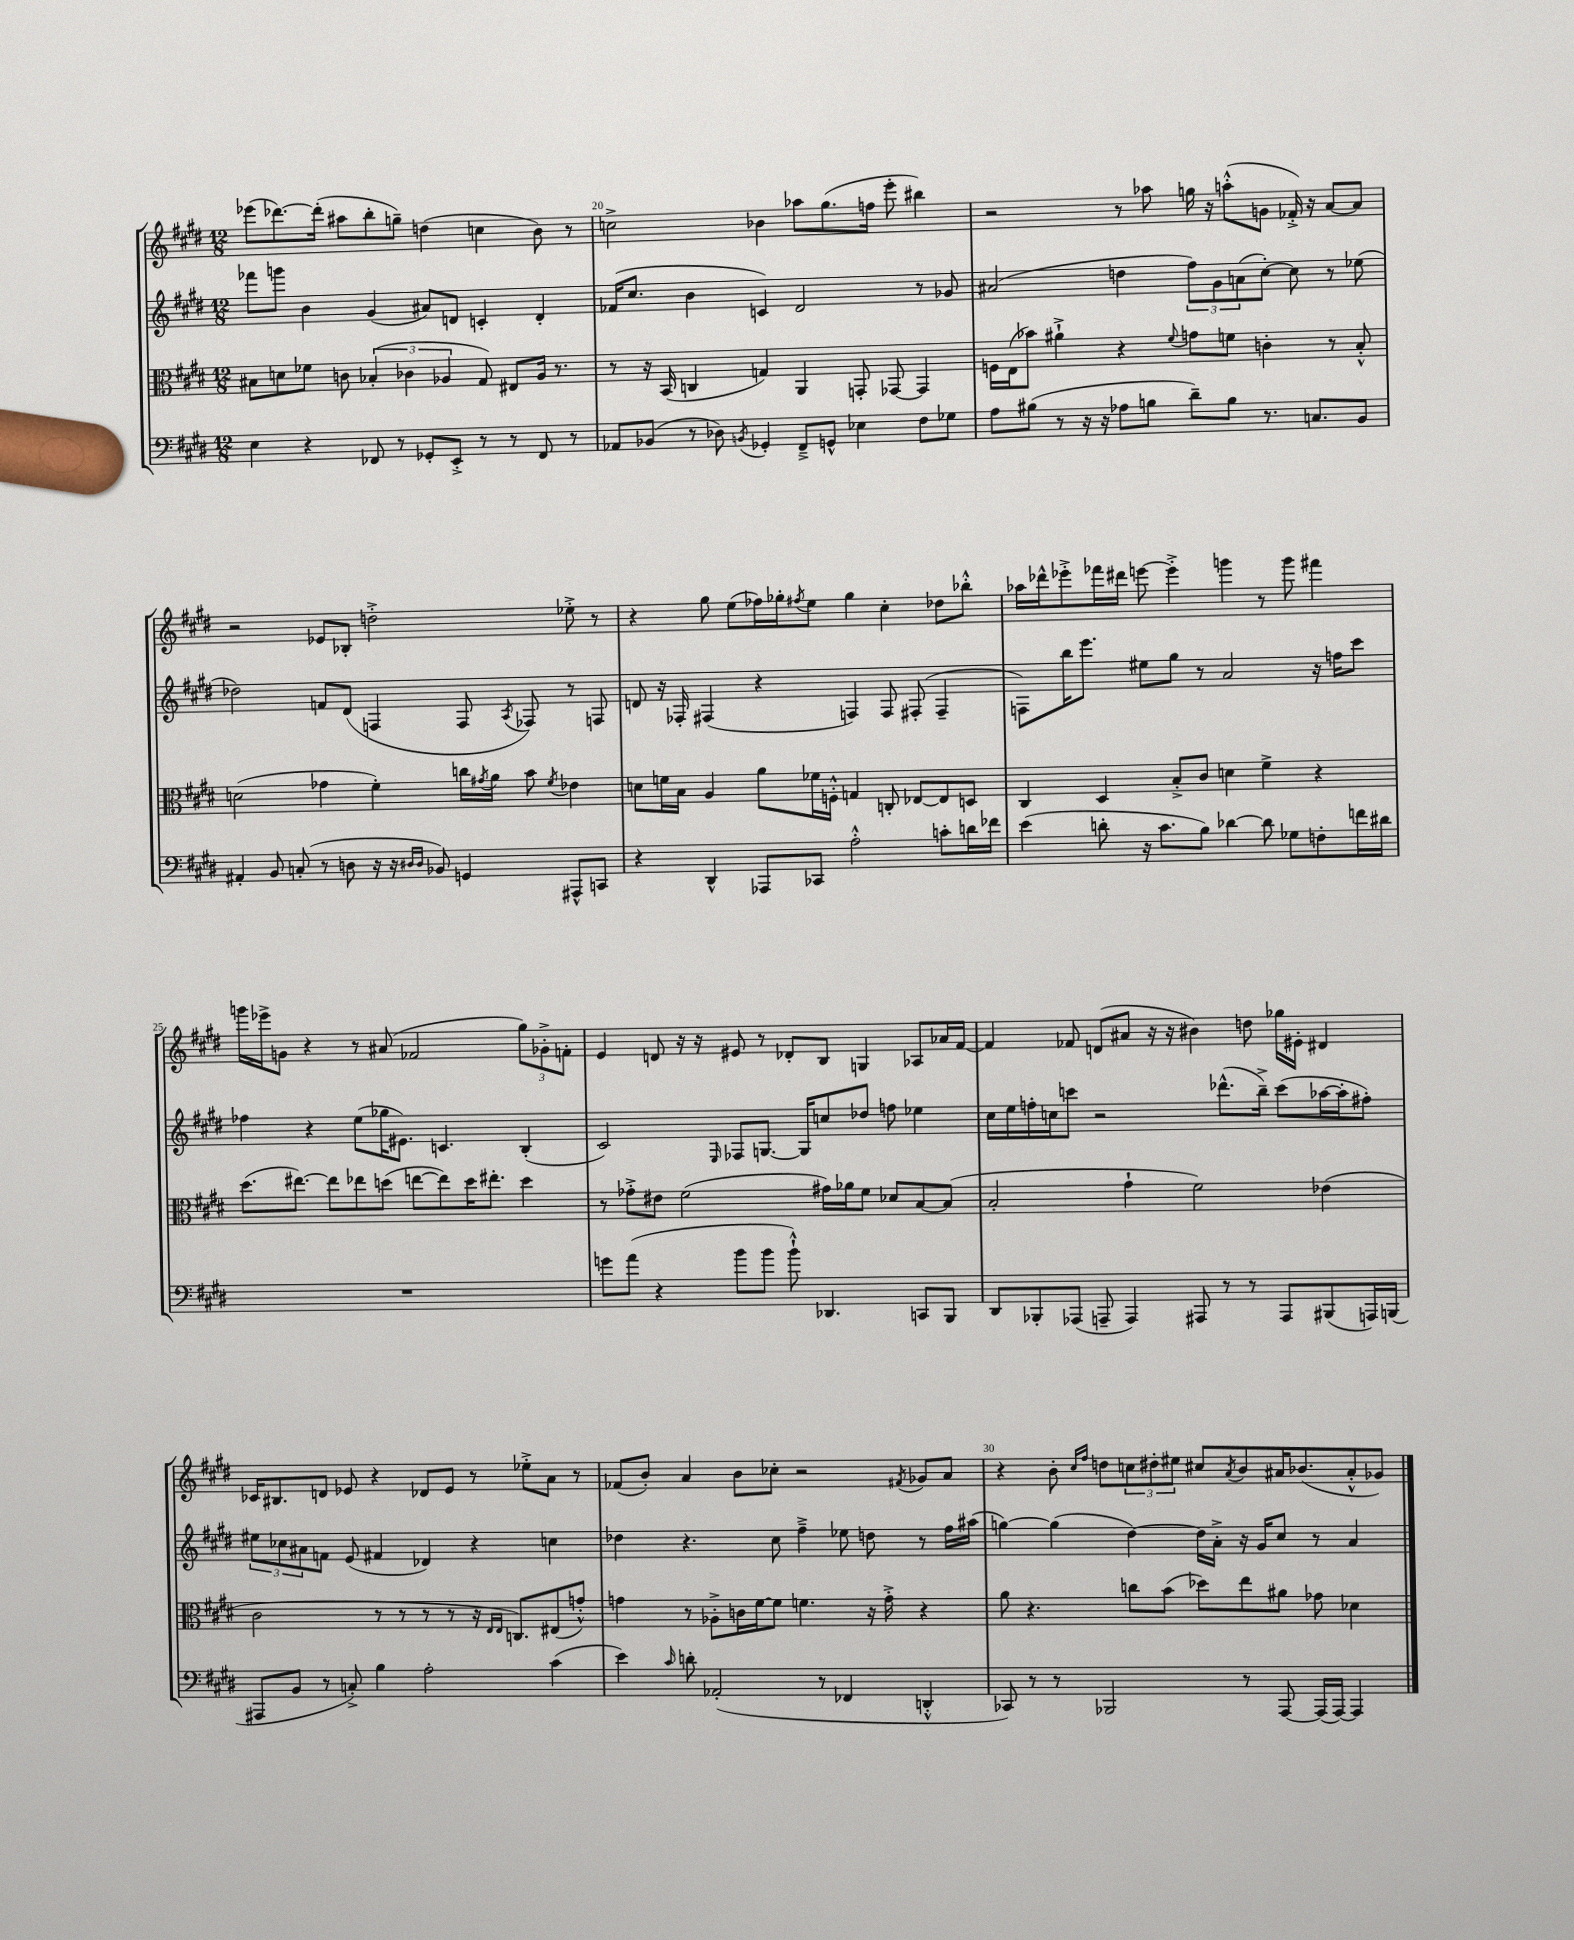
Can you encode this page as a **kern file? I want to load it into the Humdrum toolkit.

**kern	**kern	**kern	**kern
*staff4	*staff3	*staff2	*staff1
*clefF4	*clefC3	*clefG2	*clefG2
*k[f#c#g#d#]	*k[f#c#g#d#]	*k[f#c#g#d#]	*k[f#c#g#d#]
*M12/8	*M12/8	*M12/8	*M12/8
4E	8B#	8fff-	(8eee-
.	8d	8ggg	[8.ddd-)
4r	8f-	4b	.
.	.	.	(16ddd-']
.	8c	.	8aa#
8FF-	(6B-'	(4g#	8bb'
8r	.	.	8gg~)
.	6c-	.	.
8GG-'	.	8a#)	(4dd
.	6A-	.	.
8EE'^	.	8d	.
8r	8G#)	4c'	4cc
8r	8E#	.	.
8FF-	16A-	4d'	8b)
.	8.r	.	.
8r	.	.	8r
=	=	=	=
8AA-	8r	(16f-	2cc^
.	.	8.cc#	.
(8BB-	16r	.	.
.	(16BB	.	.
8r	4C	4b	.
8D-)	.	.	.
8qBB	.	.	.
4GG-'	4G)	4c)	4b-
8FF#~^	4AA	2d#	8aa-
8GG^^	.	.	(8.gg#
4E-	8GG'	.	.
.	.	.	16ff
.	[8GG-	.	8eee'
8F#	4GG-]	8r	4bb#)
8G-	.	8g-	.
=	=	=	=
8A	16F	(2a#	2r
.	(16E	.	.
(8B#	8b-)	.	.
8r	4a#`^	.	.
16r	.	.	.
16r	.	.	.
8A-	4r	4dd	8r
8B	.	.	8aa-
.	8qqf#	.	.
8d#~)	8g	12ff#)	16gg
.	.	.	16r
.	.	12g#	.
8B	8f	.	(8aa'^^
.	.	(12a	.
8.r	4c'	[8cc#')	8g
.	.	8cc#]	16f-'^)
8.C	.	.	16r
.	8r	8r	[8a
8BB	8B'^^	(8ee-	8a]
=	=	=	=
4AA#'	(2d	2dd-)	2r
8BB	.	.	.
(8C'	.	.	.
8r	4g-	8f	8e-
8D	.	(8d#	8B-'
16r	4f#')	4F	2dd'^
16r	.	.	.
16qqD#	.	.	.
16qqD#	.	.	.
8BB-)	.	.	.
4GG	16cc	8F	.
.	8qg#	.	.
.	16a	.	.
.	.	8qA	.
.	8b	8F-)	.
.	8qf#	.	.
8AAA#^^	4e-	8r	8ee-'^
8CC	.	8F	8r
=	=	=	=
4r	8d	8d	4r
.	16f	16r	.
.	16B	16F-'	.
4DD#^^	4A	(4F#	8gg#
.	.	.	(8ee
8AAA-	8a	4r	16ff-)
.	.	.	16gg-'
.	.	.	8qff#
8CC-	16f-	.	8ee
.	16F'^^	.	.
2A'^^	4G	4F)	4gg-
.	8C'	8F	4cc#'
.	[8E-	(8F#'	.
8c'	8E-]	4F#~	8dd-
16d	8D	.	8bb-'^^
16f-	.	.	.
=	=	=	=
(4e	4C#	8F)	16aa-
.	.	.	16ddd-^^
.	.	16bb	8eee-'^
.	.	8.eee	.
8d'	4D#	.	16fff-
.	.	.	16ddd#
16r	.	8ee#	[8eee
8.c#	.	.	.
.	8B'^	8gg#	4eee'^]
8B)	8c#	8r	.
[4d-	4d	2a	4ggg
8d-]	4f#^	.	8r
8G-	.	.	8ggg
8F'	4r	16r	4fff#
.	.	16ff	.
16f	.	8ccc#	.
16d#	.	.	.
=	=	=	=
1.r	(8.dd#	4ff-	16ggg
.	.	.	16eee-^
.	.	.	8g
.	[8.ee#)	.	.
.	.	4r	4r
.	8ee#]	.	.
.	8ee-	(8ee	8r
.	(8dd	16gg-	(8a#
.	.	8.e#)	.
.	[8ee	.	2f-
.	8ee])	4.c	.
.	16dd	.	.
.	8.ee#'	.	.
.	4dd	(4B'	12gg#)
.	.	.	12g-'^
.	.	.	12f'
=	=	=	=
8g	8r	2c#)	4e
(8a	8g-'^	.	.
4r	8e#	.	8d
.	(2f#	.	16r
.	.	.	16r
.	.	16qqE	.
8b	.	8F-	8e#
8b	.	[8.G	8r
8b`^^)	.	.	8d-'
.	.	16G]	.
4.DD-	16g#)	8cc	8B
.	16a-	.	.
.	8f#	8dd-	4G
.	8d-	8ff	.
8CC	[8B	4ee-	8A-
8BBB	(8B]	.	16a-
.	.	.	[16f#
=	=	=	=
8DD#	2B'	16cc#	4f#]
.	.	16ee	.
8BBB-'	.	16ff'	.
.	.	16cc	.
(8AAA-	.	8ccc	8f-
8AAA~	.	2r	(8d
4AAA)	4g#`	.	8a#
.	.	.	16r
.	.	.	16r
8AAA#	2f#)	.	4b#)
8r	.	(8.ddd-^^	.
8r	.	.	8dd
.	.	16bb~^)	.
8AAA#	.	(8ccc	16gg-
.	.	.	16e#'
(8BBB#	(4e-	[16aa-	4d#
.	.	16aa-']	.
16AAA)	.	8ff#')	.
(16BBB	.	.	.
=	=	=	=
8AAA#	2c#	12ee#	16c-
.	.	.	8.B#
.	.	12cc-	.
8BB	.	.	.
.	.	12a#	.
8r	.	8f	8d
8C'^)	.	(8e	8e-
4B	8r	4f#	4r
.	8r	.	.
2A'	8r	4d-)	8d-
.	8r	.	8e-
.	16r	4r	8r
.	16qqE	.	.
.	16qqE	.	.
.	8.C)	.	.
.	.	.	8ee-'^
(4c#	(8E#	4cc	8a
.	8g'^^)	.	8r
=	=	=	=
4e)	4g	4dd-	(8f-
.	.	.	8b')
16qqc#	.	.	.
8d'	8r	4.r	4a
(2AA-'	8A-'^	.	.
.	16c	.	8b
.	[16f#	.	.
.	8f#]	8cc#	8cc-'
.	4.f	4ff#~^	2r
8r	.	.	.
4FF-	.	8ee-	.
.	16r	8dd	.
.	16g'^	.	.
.	.	.	8qf#
4DD'^^	4r	8r	8g-
.	.	16ff#	8a
.	.	(16aa#	.
=	=	=	=
8CC-)	8a	[4gg)	4r
8r	4.r	.	.
8r	.	(4gg]	8b'
.	.	.	16qqcc#
.	.	.	16qqff#
2BBB-	.	.	8dd
.	8cc	[4dd#)	12cc
.	.	.	12dd#'
.	(8b	.	.
.	.	.	12ee#
.	8dd-)	16dd#]	8cc#
.	.	16a'^	.
.	.	.	8qa
8r	8ee	16r	8b
.	.	16g#	.
[8AAA	8a#	8cc#	16a#
.	.	.	(8.b-
(16AAA]	8g-	8r	.
[16AAA)	.	.	.
4AAA]	4d-	4a	8a#'^^
.	.	.	8g-)
==	==	==	==
*-	*-	*-	*-
